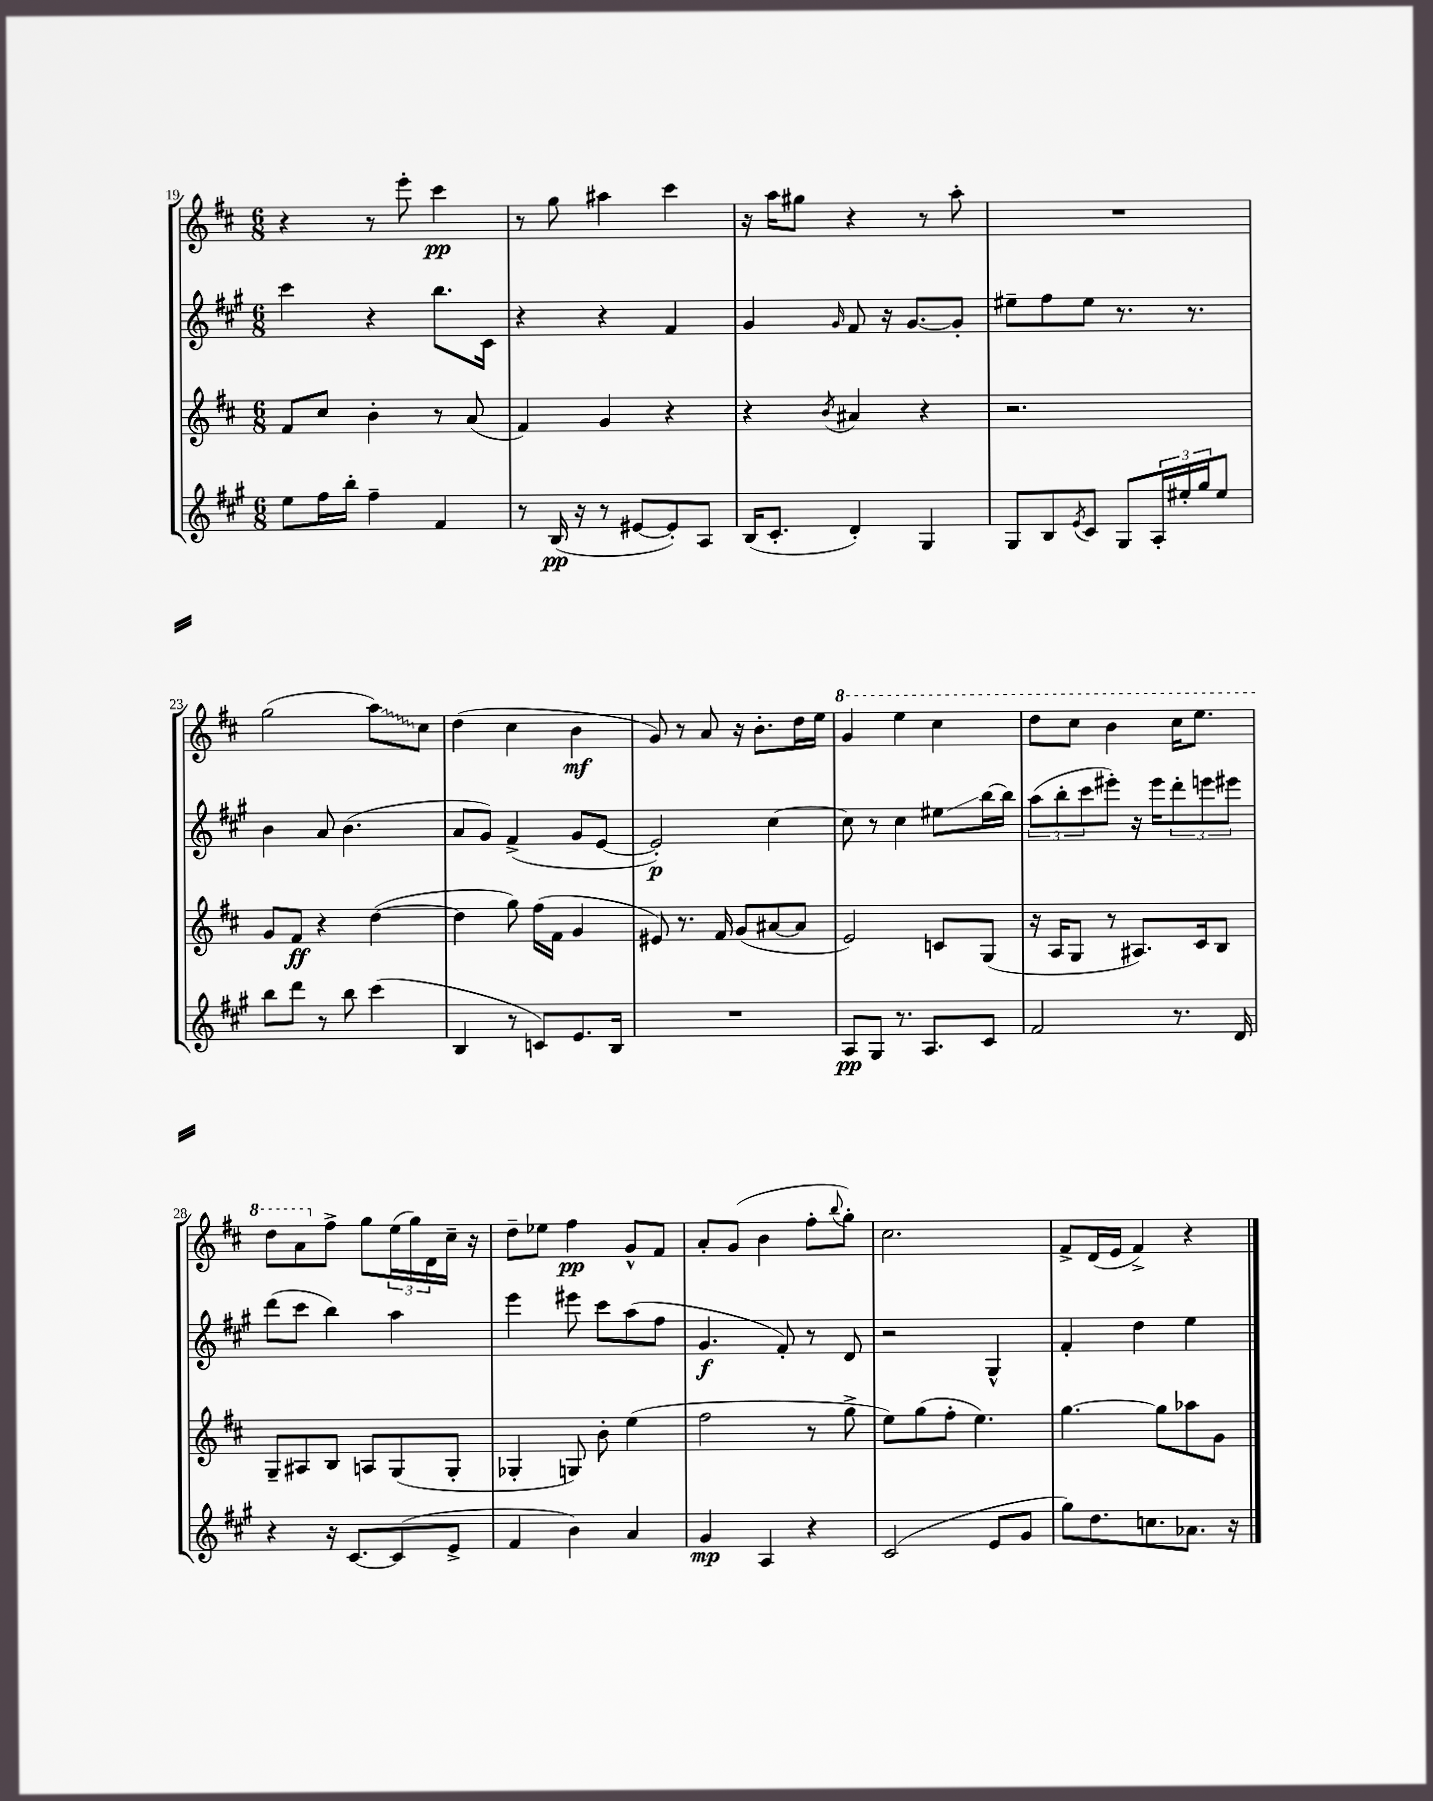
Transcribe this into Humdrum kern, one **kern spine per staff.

**kern	**kern	**kern	**kern
*staff4	*staff3	*staff2	*staff1
*clefG2	*clefG2	*clefG2	*clefG2
*k[f#c#g#]	*k[f#c#]	*k[f#c#g#]	*k[f#c#]
*M6/8	*M6/8	*M6/8	*M6/8
8ee	8f#	4ccc#	4r
16ff#	8cc#	.	.
16bb'	.	.	.
4ff#~	4b'	4r	8r
.	.	.	8eee'
4f#	8r	8.bb	4ccc#
.	(8a	.	.
.	.	16c#	.
=	=	=	=
8r	4f#)	4r	8r
(16B	.	.	8gg
16r	.	.	.
8r	4g	4r	4aa#
[8e#	.	.	.
8e#'])	4r	4f#	4ccc#
8A	.	.	.
=	=	=	=
(16B	4r	4g#	16r
8.c#'	.	.	16aa
.	.	.	8gg#
.	8qb	16qqg#	.
4d')	4a#	8f#	4r
.	.	16r	.
.	.	[8.g#	.
4G#	4r	.	8r
.	.	8g#']	8aa'
=	=	=	=
8G#	2.r	8ee#~	2.r
8B	.	8ff#	.
8qe	.	.	.
8c#	.	8ee#	.
8G#	.	8.r	.
24A'	.	.	.
24ee#'	.	.	.
.	.	8.r	.
24gg#	.	.	.
8ee#	.	.	.
=	=	=	=
8bb	8g	4b	(2gg
8ddd	8f#	.	.
8r	4r	8a	.
8bb	.	(4.b	.
(4ccc#	([4dd	.	8aa)
.	.	.	8cc#
=	=	=	=
4B	4dd]	8a	(4dd
.	.	8g#)	.
8r	8gg)	(4f#^	4cc#
8c)	(16ff#	.	.
.	16f#	.	.
8.e	4g	8g#	4b
.	.	[8e	.
16B	.	.	.
=	=	=	=
2.r	8e#)	2e'])	8g)
.	8.r	.	8r
.	.	.	8a
.	16f#	.	.
.	(8g	.	16r
.	.	.	8.b'
.	[8a#	[4cc#	.
.	8a#]	.	16dd
.	.	.	16ee
=	=	=	=
8A	2e)	8cc#]	4gg
8G#	.	8r	.
8.r	.	4cc#	4eee
8.A	.	.	.
.	8c	8ee#	4ccc#
8c#	(8G	[16bb	.
.	.	16bb]	.
=	=	=	=
2f#	16r	(12aa	8ddd
.	16A	.	.
.	.	12bb'	.
.	8G	.	8ccc#
.	.	12ccc#	.
.	8r	8eee#')	4bb
.	8.A#)	16r	.
.	.	16eee#	.
8.r	.	12ddd'	16ccc#
.	16c#	.	8.eee
.	.	12eee	.
.	8B	.	.
.	.	12eee#	.
16d	.	.	.
=	=	=	=
4r	8G~	(8ddd	8ddd
.	8A#	8ccc#	8aa
16r	8B	4bb)	8ff#^
[8.c#	.	.	.
.	8A	.	8gg
(8c#]	(8G	4aa	(24ee
.	.	.	24gg)
.	.	.	24d
8e^	8G'	.	16cc#~
.	.	.	16r
=	=	=	=
4f#	4G-'	4eee	8dd~
.	.	.	8ee-
4b)	8G)	8eee#	4ff#
.	8b'	8ccc#	.
4a	(4ee	(8aa	8g^^
.	.	8ff#	8f#
=	=	=	=
4g#	2ff#	4.g#	8a'
.	.	.	(8g
4A	.	.	4b
.	.	8f#')	.
4r	8r	8r	8ff#'
.	.	.	8qqbb
.	8gg^	8d	8gg')
=	=	=	=
(2c#	8ee)	2r	2.cc#
.	(8gg	.	.
.	8ff#'	.	.
.	4.ee)	.	.
8e	.	4G#^^	.
8g#	.	.	.
=	=	=	=
8gg#)	[4.gg	4f#'	8f#^
8.dd	.	.	(16d
.	.	.	16e
.	.	4dd	4f#^)
8.cc	.	.	.
.	8gg]	.	.
8.a-	8aa-	4ee	4r
.	8g	.	.
16r	.	.	.
==	==	==	==
*-	*-	*-	*-
